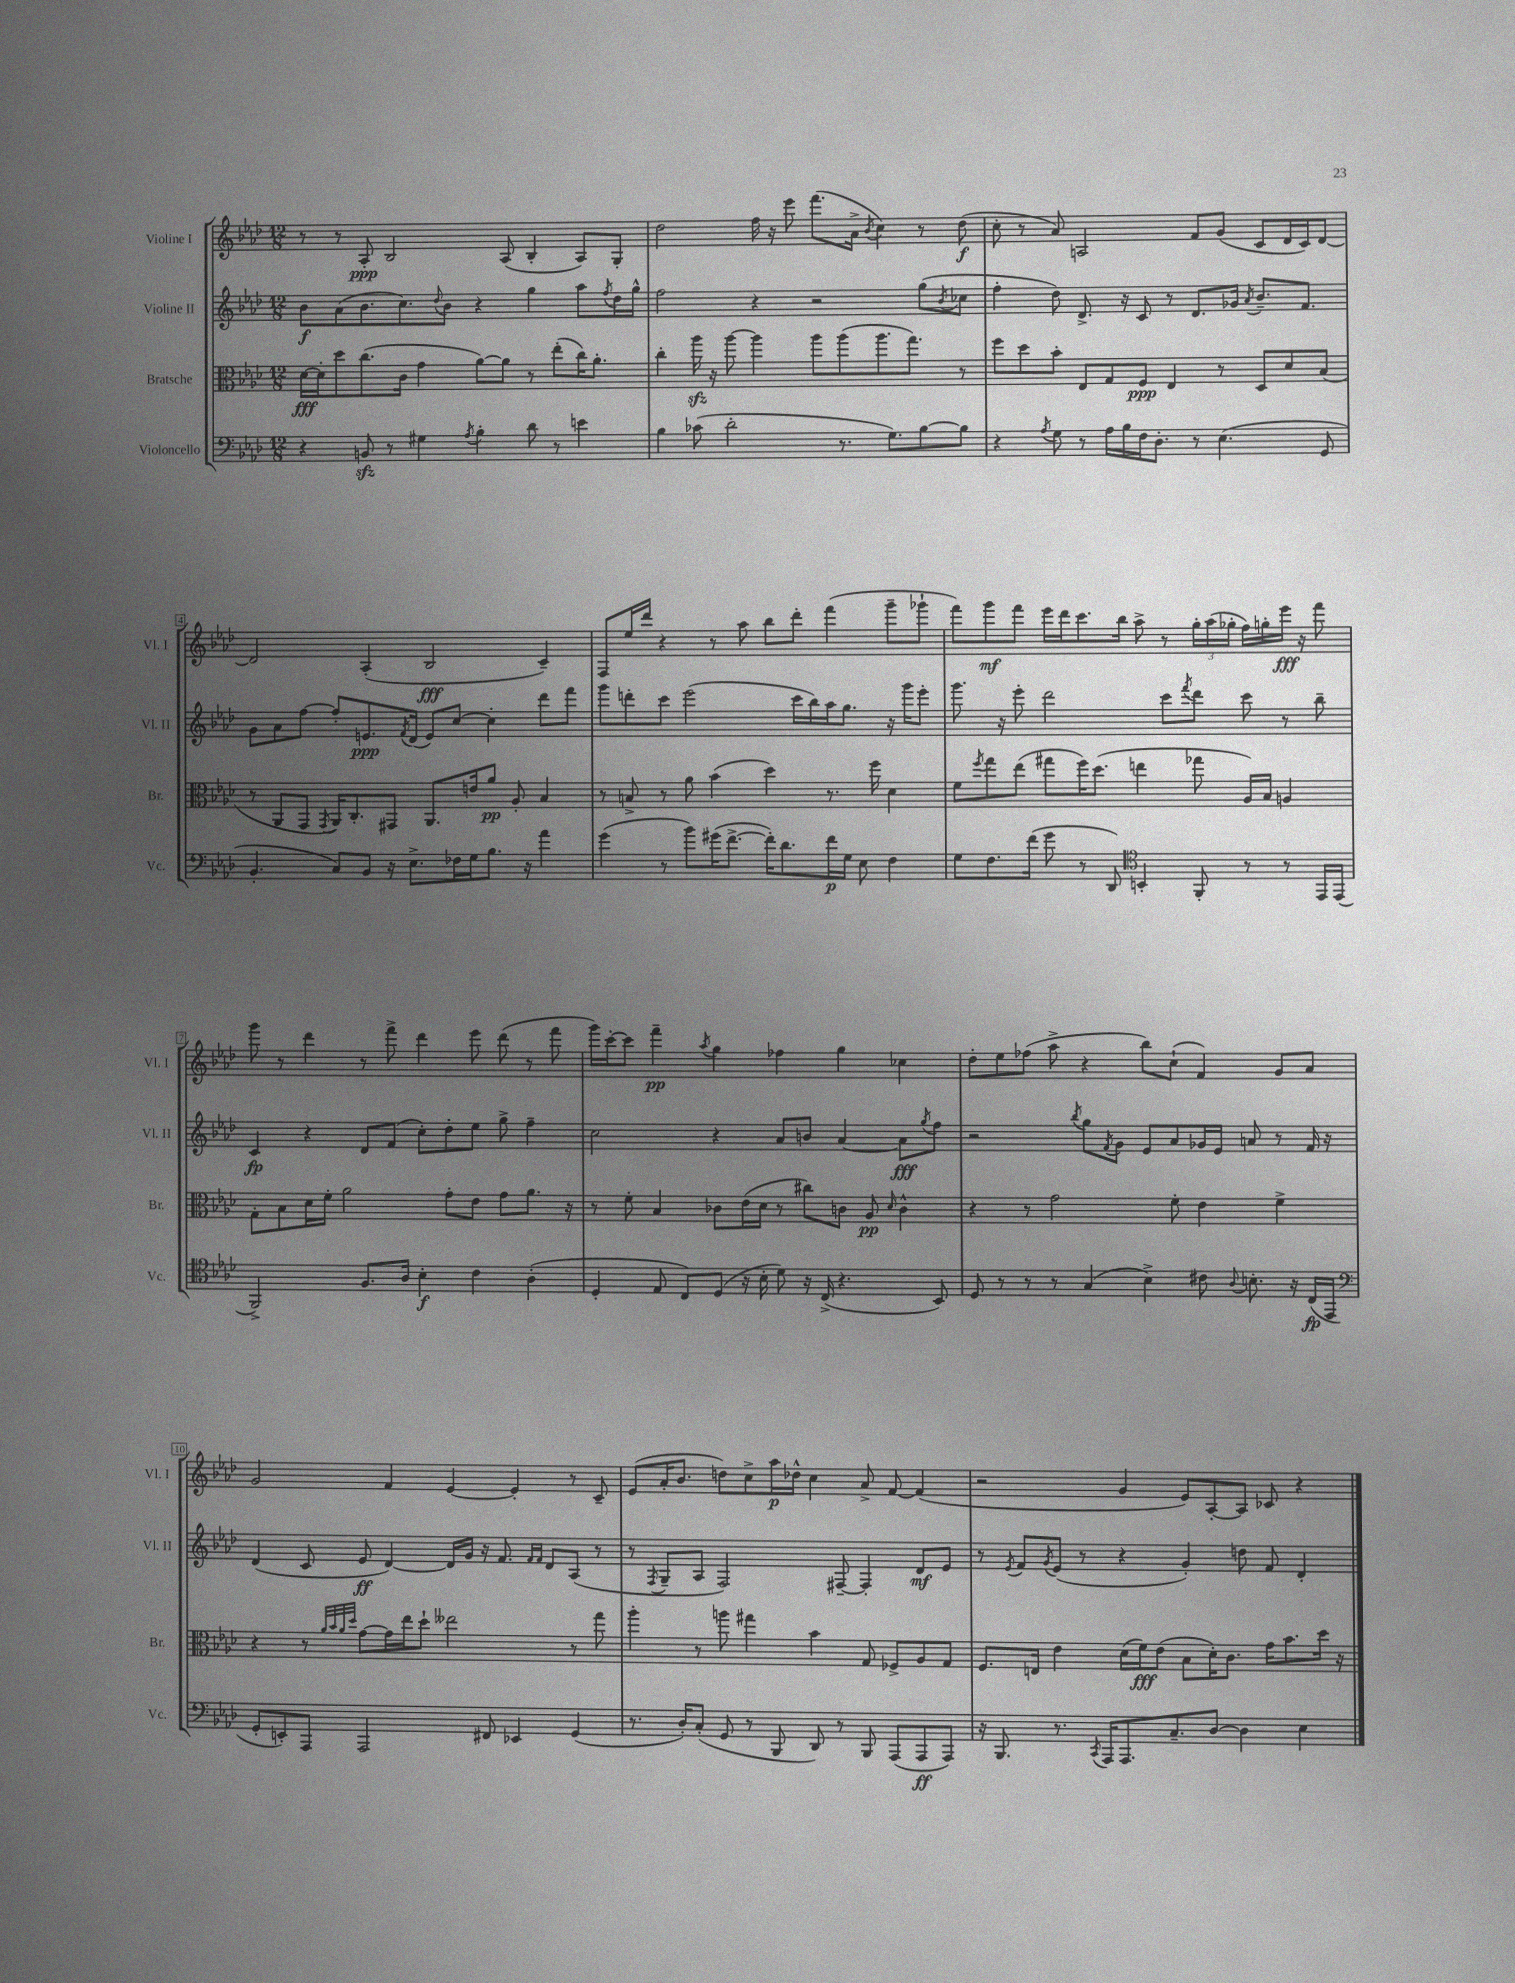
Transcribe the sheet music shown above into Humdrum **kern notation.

**kern	**kern	**kern	**kern
*staff4	*staff3	*staff2	*staff1
*clefF4	*clefC3	*clefG2	*clefG2
*k[b-e-a-d-]	*k[b-e-a-d-]	*k[b-e-a-d-]	*k[b-e-a-d-]
*M12/8	*M12/8	*M12/8	*M12/8
4r	[16d-	8b-	8r
.	16d-']	.	.
.	8dd-	(8a-	8r
8BB	(8.cc	8.b-	8A-'
8r	.	.	2B-
.	16c	8.cc)	.
4G#	4g	.	.
.	.	8qqdd-	.
.	.	8b-	.
8qA-	.	.	.
4B-'	[8a-)	4r	.
.	8a-]	.	(8A-
8d-	8r	4gg	4B-'
8r	(8ee-'	.	.
4e	16cc)	8aa-	8A-)
.	8.a-'	.	.
.	.	8qff	.
.	.	16dd-	8G'
.	.	16gg^^	.
=	=	=	=
4B-	4cc'	2ff	2dd-
(8c-	16aa-	.	.
.	16r	.	.
2d-'	[8aa-	.	.
.	4aa-]	4r	16ff
.	.	.	16r
.	.	.	8eee-
.	8aa-	2r	(8.fff
8.r	(8aa-	.	.
.	.	.	16a-^
.	.	.	8qb-
.	8.aa-	.	4cc)
8.G)	.	.	.
.	8.gg)	.	.
[8B-	.	(8gg	8r
.	.	8qb-	.
8B-]	8r	8cc-	(8dd-
=	=	=	=
4r	8ff	4ff'	8cc'
.	8dd-	.	8r
8qA-	.	.	.
8G	8b-'	8dd-)	8a-)
8r	8E-	8.d-^	2A
16A-	8G	.	.
16B-	.	16r	.
16F	8F	8c	.
8.D-'	.	.	.
.	4E-	8r	.
8r	.	8.d-	8f
(4.E-	8r	.	(8g
.	.	16g-	.
.	.	8qa-	.
.	8D-	8.b-~	8c
.	8d-	.	16d-
.	.	8.f	16c)
8GG	(8B-	.	[8d-
=	=	=	=
4.BB-'	8r	8g	2d-]
.	8AA-	8a-	.
.	8GG	[8ff	.
.	8qGG	.	.
8C)	16AA-)	8ff']	.
.	8.C'	.	.
8BB-	.	8.e	(4A-'
16r	8GG#	.	.
.	.	8qf	.
8.E-^	.	(16d-	.
.	8.AA-	8e)	2B-
16F-	.	[8cc	.
16G	16e	.	.
8.B-	8a-	4cc']	.
.	8A-'	.	.
16r	.	.	.
4a-	4B-	8ddd-	4c~)
.	.	8fff	.
=	=	=	=
(4g	8r	8ggg	8F
.	8B^	8ddd'	16ee-
.	.	.	16ddd-
8r	8r	8ccc	4r
8b-)	8a-	(2eee-	.
(16g#	(4b-	.	8r
[8.f^	.	.	.
.	.	.	8aa-
16f'])	4dd-)	.	8bb-
8.d-	.	.	.
.	.	16ccc	8ddd-'
.	.	16bb-)	.
16f	8.r	16aa-	(4fff
16G	.	8.gg	.
8E-	.	.	.
.	16ff	.	.
4F	4d-	16r	8ggg~
.	.	16ggg	.
.	.	8eee-'	8ggg-`
=	=	=	=
8G	8f	8.ggg	8fff)
.	8qff	.	.
8.F	8gg	.	8ggg
.	.	16r	.
.	(8ee-	8eee-'	8fff
(16f	.	.	.
8g	8gg#	2ddd-	16eee-
.	.	.	16ddd-
8r	16ff)	.	8.ccc
.	(8.dd-	.	.
8DD-)	.	.	.
.	.	.	16bb-
*clefC4	*	*	*
4BB'	4ee	.	8aa-^
.	.	8ccc	8r
.	.	8qfff	.
8FF'	8gg-	8ddd-	24gg'
.	.	.	(24aa-
.	.	.	24gg-'
8r	16A-)	8ccc	16ff)
.	16B-	.	16gg'
8r	4A	8r	16eee-
.	.	.	16r
16EE-	.	8bb-~	8fff
(16EE-	.	.	.
=	=	=	=
2FF^)	8G'	4c	8ggg
.	8B-	.	8r
.	16d-	4r	4ddd-
.	16f'	.	.
.	2a-	.	.
8.F	.	8d-	8r
.	.	(8f	8fff^
16A-	.	.	.
4B-'	.	8cc')	4ddd-
.	8g'	8dd-'	.
4c	8e-	8ee-	8eee-
.	8g	8gg^	(8ddd-
(4A-'	8.a-	4ff~	8r
.	.	.	8fff
.	16r	.	.
=	=	=	=
4D-'	8r	2cc	16ggg)
.	.	.	[16ccc'
.	8f'	.	8ccc]
8E-	4B-	.	4fff~
8C)	.	.	.
.	.	.	8qaa-
(8D-	8c-	4r	4gg
16r	(16e-	.	.
16B-'	16d-	.	.
8d-)	8r	8a-	4ff-
16r	8cc#)	8b	.
(16C^	.	.	.
4.r	8c	[4a-	4gg
.	8A-	.	.
.	16qqd-	.	.
.	4c^^	8a-]	4cc-
.	.	8qgg	.
8BB-)	.	8ff	.
=	=	=	=
8D-	4r	2r	8dd-'
8r	.	.	8ee-
8r	8r	.	(8ff-
8r	2g	.	8aa-^
.	.	8qbb-	.
(4G	.	8gg	4r
.	.	8qf	.
.	.	8g	.
4B-^)	.	8e-	8bb-)
.	8f'	8a-	(8cc`
8c#	4e-	16g-	4f)
.	.	16e-	.
8qqA-	.	.	.
8.B'	.	8a	.
.	4f^	8r	8g
16r	.	.	.
(16C	.	16f	8a-
16EE-	.	16r	.
=	=	=	=
*clefF4	*	*	*
8GG'	4r	(4d-	2g
8EE')	.	.	.
8AAA-	8r	8c	.
.	32qqa-	.	.
.	32qqb-	.	.
.	32qqa-	.	.
.	32qqdd-	.	.
2AAA-	[8g	8e-	.
.	16g]	[4d-)	4f
.	16ee-	.	.
.	8dd-`	.	.
.	2ee--	16d-]	[4e-
.	.	16g	.
8FF#	.	16r	.
.	.	8.f	.
4EE-	.	.	4e-']
.	.	16qqf	.
.	.	16qqf	.
.	.	8d-	.
(4GG	8r	(8A-	8r
.	8gg	8r	8c~
=	=	=	=
8.r	4aa-'	8r	(8e-
.	.	8qF	.
.	.	8G~	16a-'
16D-')	.	.	8.b-
(8C'	8r	8A-	.
8GG	8aa	2F)	8dd)
8r	4gg#	.	8cc^
8BBB-	.	.	16aa-
.	.	.	16dd-^^
8DD-)	4b-	.	4cc
8r	.	[8F#~	.
8BBB-	8G	4F#']	8a-^
(8AAA-	8F-^	.	[8f
8AAA-	8A-	8d-	(4f]
8AAA-)	8G	8e-	.
=	=	=	=
16r	8.F	8r	2r
8.BBB-	.	.	.
.	.	8qe-	.
.	.	8f	.
.	16E	.	.
.	.	8qg	.
8.r	4e-	(8e-	.
.	.	8r	.
8qCC	.	.	.
16AAA-	.	.	.
8.AAA-	(16d-	4r	4g
.	16f)	.	.
.	(8e-	.	.
8.C~	.	.	.
.	8B-	4g')	8e-)
[8D-	16d-')	.	[8A-'
.	8.c	.	.
4D-]	.	8dd	8A-]
.	16g	8f	8c-
.	8.b-	.	.
4E-	.	4d-'	4r
.	16dd-	.	.
.	16r	.	.
==	==	==	==
*-	*-	*-	*-
